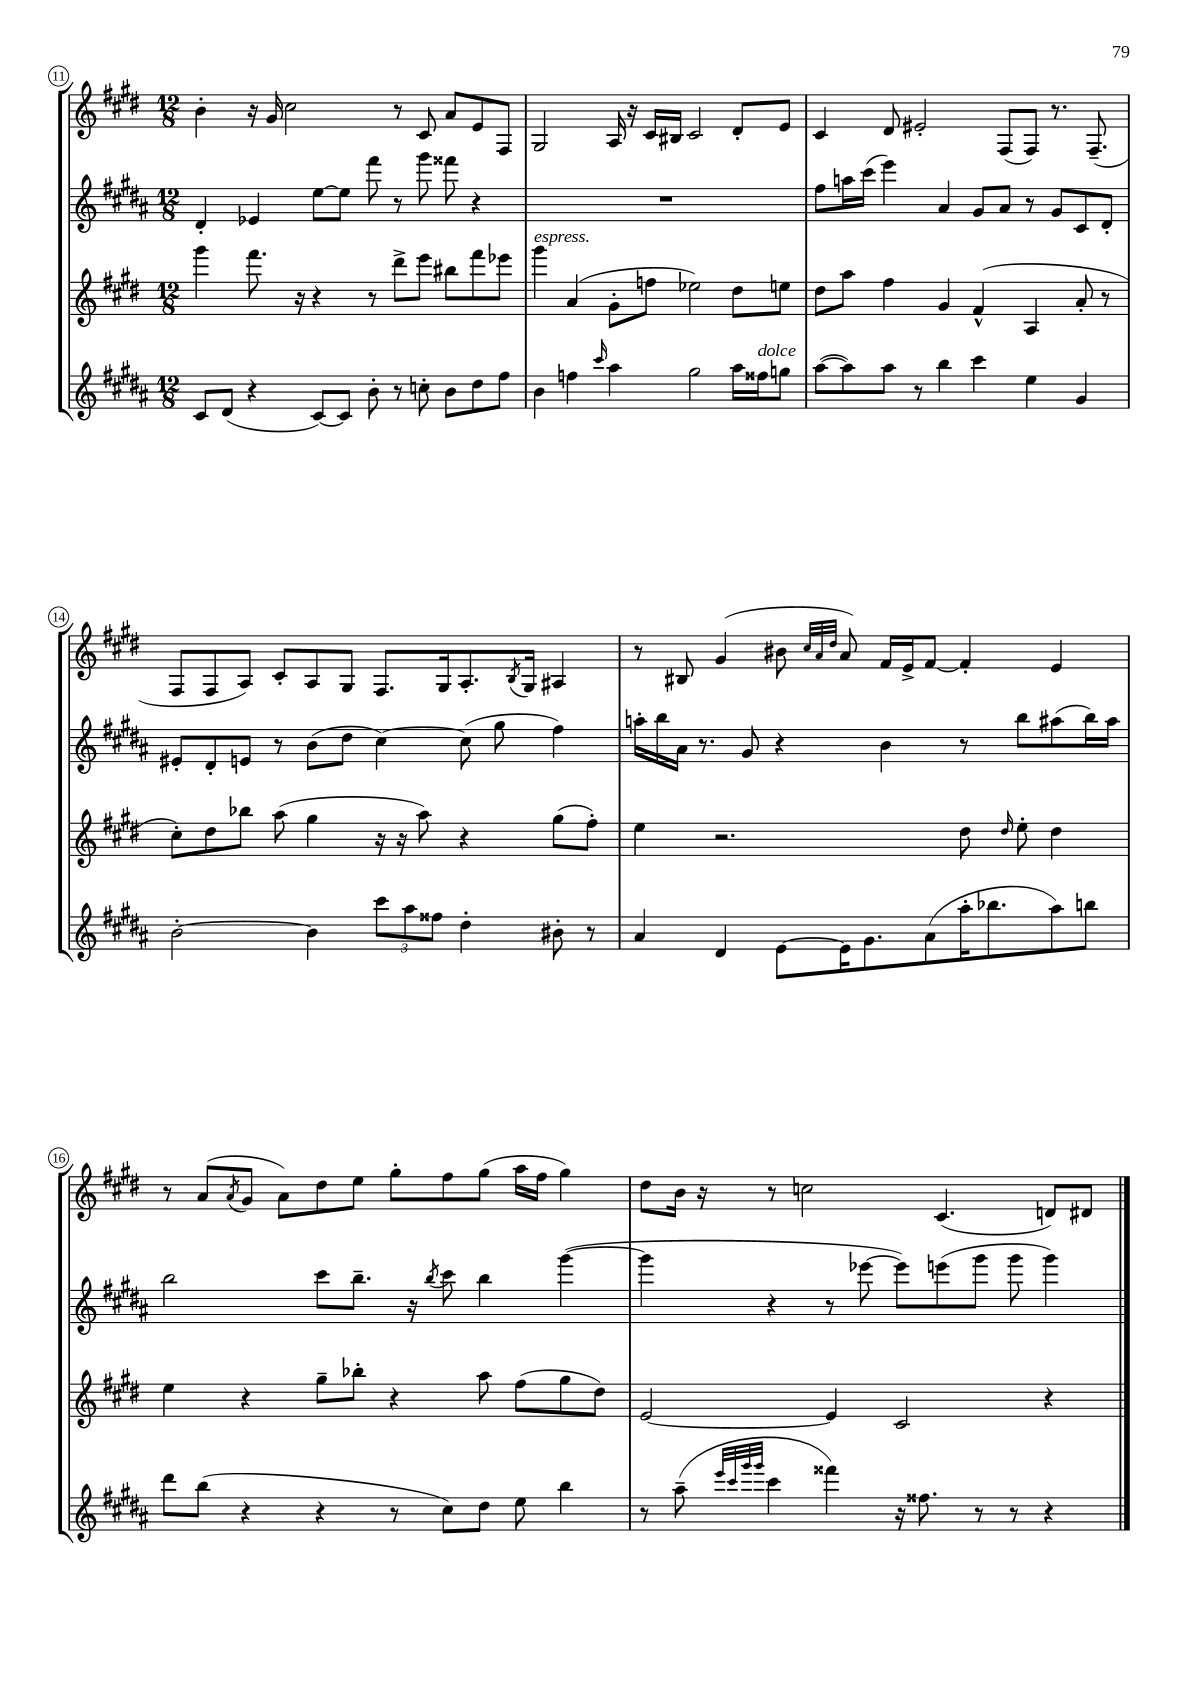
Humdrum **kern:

**kern	**kern	**kern	**kern
*staff4	*staff3	*staff2	*staff1
*clefG2	*clefG2	*clefG2	*clefG2
*k[f#c#g#d#a#]	*k[f#c#g#d#]	*k[f#c#g#d#a#]	*k[f#c#g#d#]
*M12/8	*M12/8	*M12/8	*M12/8
8c#	4ggg#	4d#'	4b'
(8d#	.	.	.
4r	8.fff#	4e-	16r
.	.	.	16g#
.	.	.	2cc#
.	16r	.	.
[8c#)	4r	[8ee	.
8c#]	.	8ee]	.
8b'	8r	8fff#	.
8r	8ddd#^	8r	8r
8cc'	8eee	8ggg#	8c#
8b	8bb#	8fff##	8a
8dd#	8fff#	4r	8e
8ff#	8eee-	.	8F#
=	=	=	=
4b	4ggg#	1.r	2G#
4ff	(4a	.	.
16qqccc#	.	.	.
4aa#	8g#'	.	16A
.	.	.	16r
.	8ff	.	16c#
.	.	.	16B#
2gg#	2ee-)	.	2c#
16aa#	8dd#	.	8d#'
16ff##	.	.	.
8gg	8ee	.	8e
=	=	=	=
([8aa#	8dd#	8ff#	4c#
8aa#])	8aa	16aa	.
.	.	(16ccc#	.
8aa#	4ff#	4eee)	8d#
8r	.	.	2e#'
4bb	4g#	4a#	.
4ccc#	(4f#^^	8g#	.
.	.	8a#	(8F#
4ee	4A	8r	8F#)
.	.	8g#	8.r
4g#	8a'	8c#	.
.	.	.	(8.F#~
.	8r	8d#'	.
=	=	=	=
[2b'	8cc#')	8e#'	8F#
.	8dd#	8d#'	8F#
.	8bb-	8e	8A)
.	(8aa	8r	8c#'
4b]	4gg#	(8b	8A
.	.	8dd#	8G#
12ccc#	16r	[4cc#)	8.F#
.	16r	.	.
12aa#	.	.	.
.	8aa)	.	.
12ff##	.	.	.
.	.	.	16G#
4dd#'	4r	(8cc#]	8.A'
.	.	8gg#	.
.	.	.	8qB
.	.	.	16G#
8b#'	(8gg#	4ff#)	4A#
8r	8ff#')	.	.
=	=	=	=
4a#	4ee	16aa'	8r
.	.	16bb	.
.	.	16a#	8B#
.	.	8.r	.
4d#	2.r	.	(4g#
.	.	8g#	.
[8e	.	4r	8b#
.	.	.	32qqcc#
.	.	.	32qqa
.	.	.	32qqdd#
16e]	.	.	8a)
8.g#	.	.	.
.	.	4b	16f#
.	.	.	16e^
(8a#	.	.	[8f#
16aa#'	8dd#	8r	4f#']
8.bb-	.	.	.
.	16qqdd#	.	.
.	8ee'	8bb	.
8aa#)	4dd#	(8aa#	4e
8bb	.	16bb)	.
.	.	16aa#	.
=	=	=	=
8ddd#	4ee	2bb	8r
(8bb	.	.	(8a
.	.	.	8qa
4r	4r	.	8g#
.	.	.	8a)
4r	8gg#~	8ccc#	8dd#
.	8bb-'	8.bb~	8ee
8r	4r	.	8gg#'
.	.	16r	.
.	.	8qbb	.
8cc#)	.	8ccc#	8ff#
8dd#	8aa	4bb	(8gg#
8ee	(8ff#	.	16aa
.	.	.	16ff#
4bb	8gg#	([4ggg#	4gg#)
.	8dd#)	.	.
=	=	=	=
8r	[2e	4ggg#]	8dd#
(8aa#~	.	.	16b
.	.	.	16r
32qqeee	.	.	.
32qqccc#	.	.	.
32qqggg#	.	.	.
32qqggg#	.	.	.
4ccc#	.	4r	8r
.	.	.	2cc
4fff##)	4e]	8r	.
.	.	[8eee-	.
16r	2c#	8eee-])	.
8.ff##	.	.	.
.	.	(8eee	(4.c#
8r	.	8ggg#	.
8r	.	8ggg#	.
4r	4r	4ggg#)	8d)
.	.	.	8d#
==	==	==	==
*-	*-	*-	*-
